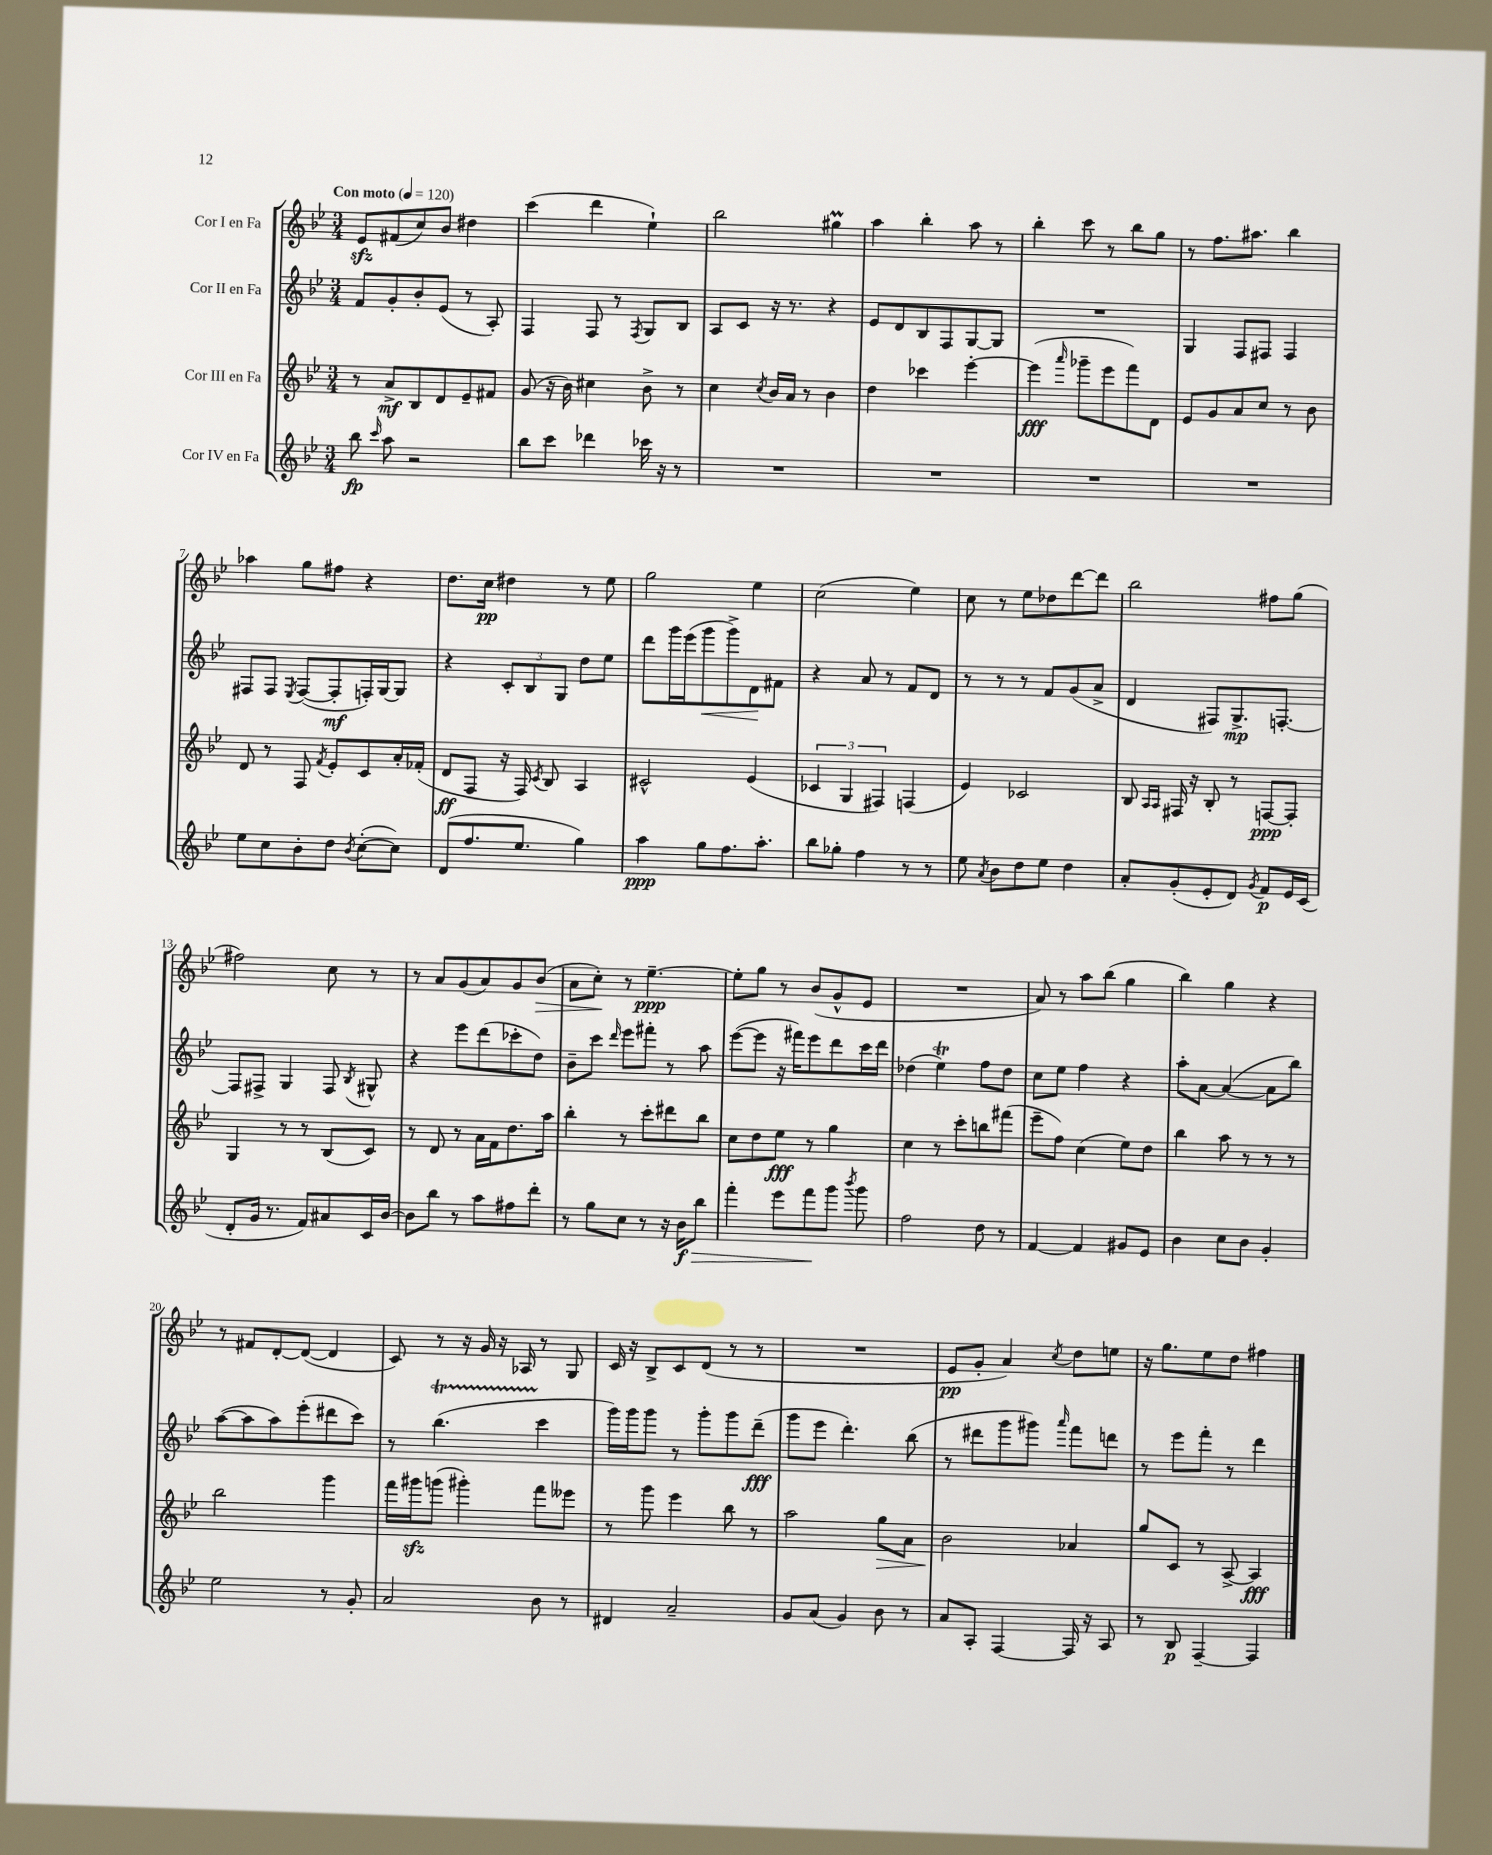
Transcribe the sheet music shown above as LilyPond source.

<<
\new StaffGroup <<
\new Staff = "s0" \with { instrumentName = "Cor I en Fa" } {
    \clef treble \key bes \major \numericTimeSignature \time 3/4 \tempo "Con moto" 4 = 120
    \autoBeamOff ees'8[\sfz fis'8( c''8) bes'8] dis''4 |
    c'''4( d'''4 ees''4-!) |
    bes''2 gis''4\prall |
    a''4 bes''4-. a''8 r8 |
    bes''4-. c'''8 r8 bes''8[ g''8] |
    r8 f''8.[ ais''8.] bes''4 |
    aes''4 g''8[ fis''8] r4 |
    d''8.[ c''16]\pp dis''4 r8 ees''8 |
    g''2 ees''4 |
    c''2( ees''4) |
    c''8 r8 ees''8[ des''8 d'''8~ d'''8] |
    bes''2 fis''8[ g''8]( |
    fis''2) c''8 r8 |
    r8 a'8[ g'8( a'8) g'8 bes'8]\>( |
    a'8[ c''8]-.\!) r8 ees''4.~--\ppp |
    ees''8[-. g''8] r8 bes'8[( g'8-^ ees'8] |
    R2. |
    a'8) r8 a''8[ bes''8]( g''4 |
    bes''4) g''4 r4 |
    r8 fis'8[ d'8~-. d'8]~( d'4 |
    c'8) r8 r16 g'16 r16 aes16 r8 g8 |
    c'16 r16 bes8[-> c'8 d'8]( r8 r8 |
    R2. |
    ees'8[\pp g'8]-. a'4) \acciaccatura { c''8 } d''8[ e''8] |
    r16 g''8.[ ees''8 d''8] fis''4 \bar "|." |
}
\new Staff = "s1" \with { instrumentName = "Cor II en Fa" } {
    \clef treble \key bes \major \numericTimeSignature \time 3/4
    \autoBeamOff f'8[ g'8-. bes'8-. ees'8]( r8 a8-.) |
    f4 f8 r8 \acciaccatura { f8 } g8[ bes8] |
    a8[ c'8] r16 r8. r4 |
    ees'8[ d'8 bes8 f8 g8~ g8] |
    R2. |
    g4 f8[ fis8] fis4 |
    fis8[ fis8] \acciaccatura { ees8 } fis8[~( fis8-.\mf f16-.) g16~ g8] |
    r4 \tuplet 3/2 { c'8[-. bes8 g8] } d''8[ ees''8] |
    d'''8[ g'''16 ees'''16( g'''8\< g'''8->) d'8\! fis'8] |
    r4 a'8 r8 f'8[ d'8] |
    r8 r8 r8 f'8[ g'8( a'8]-> |
    d'4 fis8[) g8.->\mp f8.]~-. |
    f8[ fis8]-> g4 fis8 \acciaccatura { bes8 } gis8-^ |
    r4 ees'''8[ d'''8( ces'''8-. d''8]) |
    bes'8[-- c'''8] \grace { d'''16 } ees'''8[ fis'''8]-. r8 a''8 |
    ees'''8[~( ees'''8] r16 fis'''16[) ees'''8 d'''8 c'''16 d'''16] |
    des''4( ees''4\trill) f''8[ des''8] |
    c''8[ ees''8] f''4 r4 |
    a''8[-. a'8]~ a'4~( a'8[ bes''8]) |
    a''8[~( a''8 a''8) ees'''8-.( dis'''8 c'''8]) |
    r8 bes''4.\startTrillSpan( c'''4\stopTrillSpan |
    g'''16[) g'''16 g'''8] r8 g'''8[-. g'''8 d'''8]--\fff( |
    g'''8[ ees'''8] d'''4.-.) bes''8( |
    r8 dis'''8[ g'''8 gis'''8]) \grace { a'''16 } f'''8[ d'''8] |
    r8 ees'''8[ f'''8]-. r8 d'''4 \bar "|." |
}
\new Staff = "s2" \with { instrumentName = "Cor III en Fa" } {
    \clef treble \key bes \major \numericTimeSignature \time 3/4
    \autoBeamOff r8 a'8[->\mf bes8 d'8 ees'8-- fis'8] |
    g'8( r16 bes'16) cis''4 bes'8-> r8 |
    c''4 \acciaccatura { c''8 } bes'16[ a'16] r8 bes'4 |
    d''4 ces'''4 ees'''4~-. |
    ees'''4\fff( \grace { a'''16 } ges'''8[-- ees'''8 f'''8) d'8] |
    ees'8[ g'8 a'8 c''8] r8 bes'8 |
    d'8 r8 f8 \acciaccatura { f'8 } ees'8[-. c'8 a'16-. fes'16]-.( |
    d'8[\ff f8] r16 f16) \acciaccatura { c'8 } bes8 a4 |
    cis'2-^ ees'4( |
    \tuplet 3/2 { ces'4 g4 fis4) } f4( |
    ees'4) ces'2 |
    bes8 \grace { a16[ a16] } fis16 r16 bes8-. r8 f8[~\ppp f8]-. |
    g4 r8 r8 bes8[( c'8]) |
    r8 d'8 r8 a'16[ f'16 d''8. a''16] |
    bes''4-. r8 c'''8[-. dis'''8 bes''8] |
    c''8[ d''8 ees''8]\fff r8 g''4 |
    c''4 r8 c'''8[-. b''8 fis'''8]( |
    ees'''8[-- f''8]) c''4( ees''8[) d''8] |
    bes''4 a''8 r8 r8 r8 |
    bes''2 g'''4 |
    f'''16[ gis'''16\sfz g'''8]( gis'''4-.) f'''8[ eeses'''8] |
    r8 g'''8 ees'''4 bes''8 r8 |
    a''2 g''8[\> a'8] |
    bes'2\! aes'4 |
    g''8[ c'8] r8 a8~-> a4\fff \bar "|." |
}
\new Staff = "s3" \with { instrumentName = "Cor IV en Fa" } {
    \clef treble \key bes \major \numericTimeSignature \time 3/4
    \autoBeamOff bes''8\fp \grace { c'''16 } a''8 r2 |
    bes''8[ c'''8] des'''4 ces'''16 r16 r8 |
    R2. |
    R2. |
    R2. |
    R2. |
    ees''8[ c''8 bes'8-. d''8] \acciaccatura { bes'8 } c''8[~-.( c''8]) |
    d'8[( f''8. ees''8.] g''4) |
    a''4\ppp g''8[ f''8. a''8.]-. |
    bes''8[ ges''8]-. f''4 r8 r8 |
    ees''8 \acciaccatura { a'8 } bes'8[ d''8 ees''8] d''4 |
    a'8[-. g'8-.( ees'8-. d'8]) \acciaccatura { g'8 } f'8[\p ees'16 c'16]( |
    d'8[-. g'16] r8. f'8[) ais'8 c'16 bes'16]~ |
    bes'8[ bes''8] r8 a''8[ fis''8 d'''8]-. |
    r8 g''8[ c''8] r8 r16 bes'16[\f\> bes''8] |
    f'''4-. ees'''8[ f'''8\! g'''8] \acciaccatura { bes'''8 } g'''8 |
    f''2 d''8 r8 |
    f'4~ f'4 gis'8[ ees'8] |
    bes'4 c''8[ bes'8] g'4-. |
    ees''2 r8 g'8-. |
    a'2 bes'8 r8 |
    dis'4 a'2-- |
    g'8[ a'8]( g'4) bes'8 r8 |
    a'8[ a8]-. f4~ f16 r16 a8 |
    r8 bes8\p f4~-- f4 \bar "|." |
}
>>
>>
